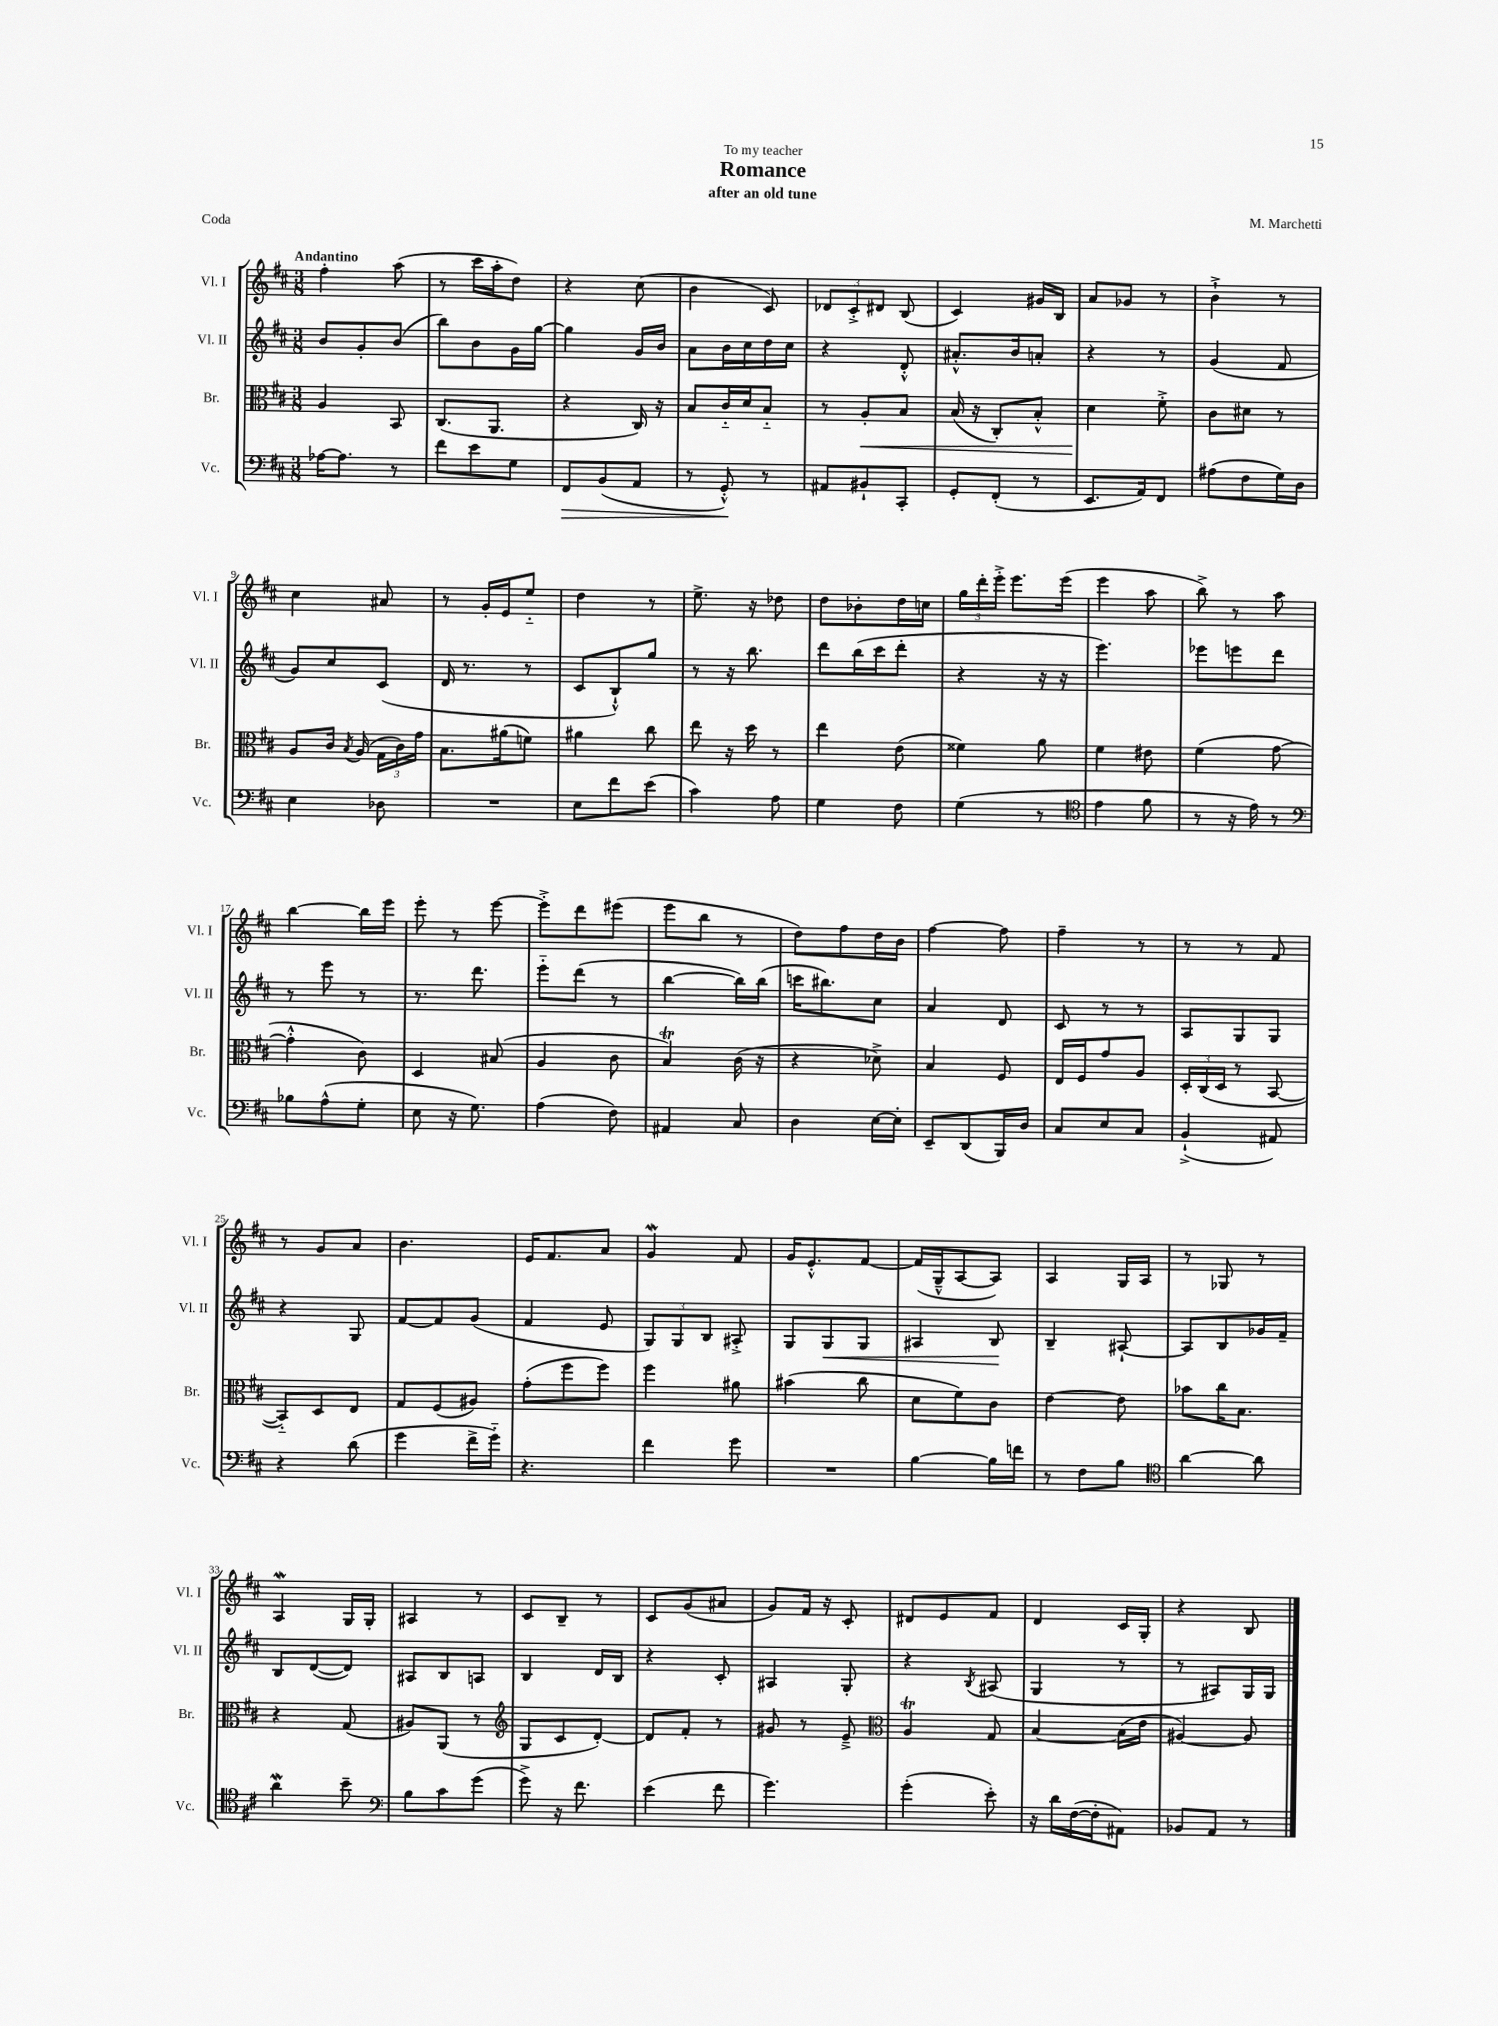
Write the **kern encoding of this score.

**kern	**kern	**kern	**kern
*staff4	*staff3	*staff2	*staff1
*clefF4	*clefC3	*clefG2	*clefG2
*k[f#c#]	*k[f#c#]	*k[f#c#]	*k[f#c#]
*M3/8	*M3/8	*M3/8	*M3/8
[16A-\LK	4A/	8b/L	4ff#'\
8.A-\]J	.	.	.
.	.	8g'/	.
8r	8BB/	(8b/J	(8aa\
=	=	=	=
8f#\L	(8.C#/L	8bb\L)	8r
8e\	.	8b\	16ccc#\LL
.	8.AA/J	.	16aa'\J
8G\J	.	16g\L	8dd\J)
.	.	[16gg\JJ	.
=	=	=	=
8FF#/L	4r	4gg\]	4r
(8BB/	.	.	.
8AA/J	16C#/)	16g/LL	(8cc#\
.	16r	16b/JJ	.
=	=	=	=
8r	8B/L	8a\L	4b\
8GG'^^/)	16c#'~/L	16b\L	.
.	16d/J	16cc#\	.
8r	8B'~/J	16dd\	8c#/)
.	.	16cc#\JJ	.
=	=	=	=
8AA#/L	8r	4r	12d-/L
.	.	.	12c#'^/
8BB#`/	8A'/L	.	.
.	.	.	12d#/J
8CC#'/J	8B/J	8d'^^/	(8B/
=	=	=	=
8GG'/L	(16B/	8.a#'^^/L	4c#/)
.	16r	.	.
(8FF#'/J	8C#'/L)	.	.
.	.	16b/k	.
8r	8B'^^/J	8a'/J	16g#/LL
.	.	.	16B/JJ
=	=	=	=
8.EE/L	4d\	4r	8a/L
.	.	.	8g-/J
16AA/k)	.	.	.
8FF#/J	8f#'^\	8r	8r
=	=	=	=
(8A#\L	8c#\L	(4g/	4b`^\
8F#\	8d#\J	.	.
16G\L)	8r	8f#/	8r
16D\JJ	.	.	.
=	=	=	=
4E\	8A/L	8g/L)	4cc#\
.	16c#/Jk	8cc#/	.
.	8qB/	.	.
.	(16A/	.	.
8D-\	24G\LL	(8c#/J	8a#/
.	24c#\)	.	.
.	24g\JJ	.	.
=	=	=	=
4.r	8.B\L	16d/	8r
.	.	8.r	.
.	.	.	16g'/LL
.	(16a#\k	.	16e/J
.	8f\J)	8r	8ee'~/J
=	=	=	=
8E\L	4a#\	8c#/L	4dd\
8f#\	.	8B`^^/)	.
(8e\J	8cc#\	8gg/J	8r
=	=	=	=
4c#\)	8ee\	8r	8.ee^\
.	16r	16r	.
.	16dd\	8.bb\	16r
8A\	8r	.	8dd-\
=	=	=	=
4G\	4ee\	8ddd\L	8dd\L
.	.	(16bb\L	8b-'\
.	.	16ccc#\J	.
8F#\	(8e\	8ddd'\J	16dd\L
.	.	.	16cc\JJ
=	=	=	=
(4G\	4f##\)	4r	24gg\LL
.	.	.	24ddd'\
.	.	.	24eee'^\JJ
.	.	.	8.eee\L
8r	8a\	16r	.
.	.	16r	(16eee\Jk
=	=	=	=
*clefC4	*	*	*
4e\	4f#\	4.eee\)	4eee\
8f#\	8e#\	.	8aa\
=	=	=	=
8r	(4f#\	8eee-\L	8bb^\)
16r	.	8eee\	8r
16e\)	.	.	.
8r	[8g\	8ddd\J	8aa\
=	=	=	=
*clefF4	*	*	*
8B-\L	4g'^^\]	8r	[4bb\
(8A^^\	.	8eee\	.
8G'\J	8c#\)	8r	16bb\]LL
.	.	.	16eee\JJ
=	=	=	=
8E\	4D/	8.r	8eee'\
16r	.	.	8r
8.G\)	.	8.ddd\	.
.	(8B#/	.	[8eee\
=	=	=	=
(4A\	4A/	8eee'~\L	8eee'^\]L
.	.	(8ddd\J	8ddd\
8F#\)	8c#\	8r	(8eee#\J
=	=	=	=
4AA#/	4B/)	[4bb\	8eee\L
.	.	.	8bb\J
8C#/	(16c#\	16bb\]LL)	8r
.	16r	(16bb\JJ	.
=	=	=	=
4D\	4r	16ccc\LK	8dd\L)
.	.	8.bb#\)	.
.	.	.	8ff#\
[16E\LL	8d-^\)	8cc#\J	16dd\L
16E'\]JJ	.	.	16b\JJ
=	=	=	=
8EE~/L	4B/	4a/	[4ff#\
(8DD/	.	.	.
16BBB/L)	8F#/	8d/	8ff#\]
16D/JJ	.	.	.
=	=	=	=
8C#/L	16E/LL	8c#/	4ff#~\
.	16F#/J	.	.
8E/	8g/	8r	.
8C#/J	8A/J	8r	8r
=	=	=	=
(4BB`^/	24D'/LL	8A/L	8r
.	(24C#/	.	.
.	24D/JJ	.	.
.	8r	8G/	8r
8AA#/)	[8BB/	8G/J	8f#/
=	=	=	=
4r	8BB'~/]L)	4r	8r
.	8D/	.	8g/L
(8d\	8E/J	8G/	8a/J
=	=	=	=
4g\	8G/L	[8f#/L	4.b\
.	(8F#/	8f#/]	.
16f#^\LL	8A#/J)	(8g/J	.
16g'~\JJ)	.	.	.
=	=	=	=
4.r	(8g'\L	4f#/	16e/LK
.	.	.	8.f#/
.	8ff#\	.	.
.	8ff#\J)	8e/	8a/J
=	=	=	=
4f#\	4ff#\	12G/L)	4g/
.	.	12G/	.
.	.	12B/J	.
8g\	8a#\	8A#'^/	8f#/
=	=	=	=
4.r	(4b#\	8G/L	16g/LK
.	.	.	8.e'^^/
.	.	8G/	.
.	8cc#\	8G/J	[8f#/J
=	=	=	=
[4B\	8d\L	4A#/	(16f#/]LL
.	.	.	16G~^^/J
.	8f#\)	.	[8A/
16B\]LL	8c#\J	8B/	8A/]J)
16f\JJ	.	.	.
=	=	=	=
8r	[4e\	4B~/	4A/
8F#\L	.	.	.
8B\J	8e\]	[8A#`/	16G/LL
.	.	.	16A/JJ
=	=	=	=
*clefC4	*	*	*
[4a\	8b-\L	8A#/]L	8r
.	16cc#\K	8B/	8G-/
.	8.B\J	.	.
8a\]	.	16g-/L	8r
.	.	16f#~/JJ	.
=	=	=	=
4a\	4r	8B/L	4A/
.	.	([8d/	.
8b~\	(8G/	8d/]J)	16G/LL
.	.	.	16G'/JJ
=	=	=	=
*clefF4	*	*	*
8B\L	8A#/L)	8A#/L	4A#/
8c#\	(8AA/J	8B/	.
(8g\J	8r	8A/J	8r
=	=	=	=
*	*clefG2	*	*
8g^\)	8G/L	4B/	8c#/L
16r	8c#/	.	8B~/J
8.f#\	.	.	.
.	[8d'/J)	16d/LL	8r
.	.	16B/JJ	.
=	=	=	=
(4e\	8d/]L	4r	8c#/L
.	8f#'/J	.	(8g/
8f#\	8r	8c#'/	8a#/J
=	=	=	=
4.g\)	8g#/	4A#/	8g/L)
.	8r	.	16f#/Jk
.	.	.	16r
.	8e~^/	8G'/	8c#'/
=	=	=	=
*	*clefC3	*	*
(4g'\	4A/	4r	8d#/L
.	.	.	8e/
.	.	8qB/	.
8e'\)	8G/	(8A#/	8f#/J
=	=	=	=
16r	[4B/	4G/	4d/
16d\LL	.	.	.
([16F#\	.	.	.
16F#'\]J	.	.	.
8AA#\J)	(16B\]LL	8r	16c#/LL
.	16e\JJ	.	16G'/JJ
=	=	=	=
8BB-/L	[4A#/)	8r	4r
8AA/J	.	8A#/L)	.
8r	8A#/]	16G/L	8B/
.	.	16G/JJ	.
==	==	==	==
*-	*-	*-	*-
